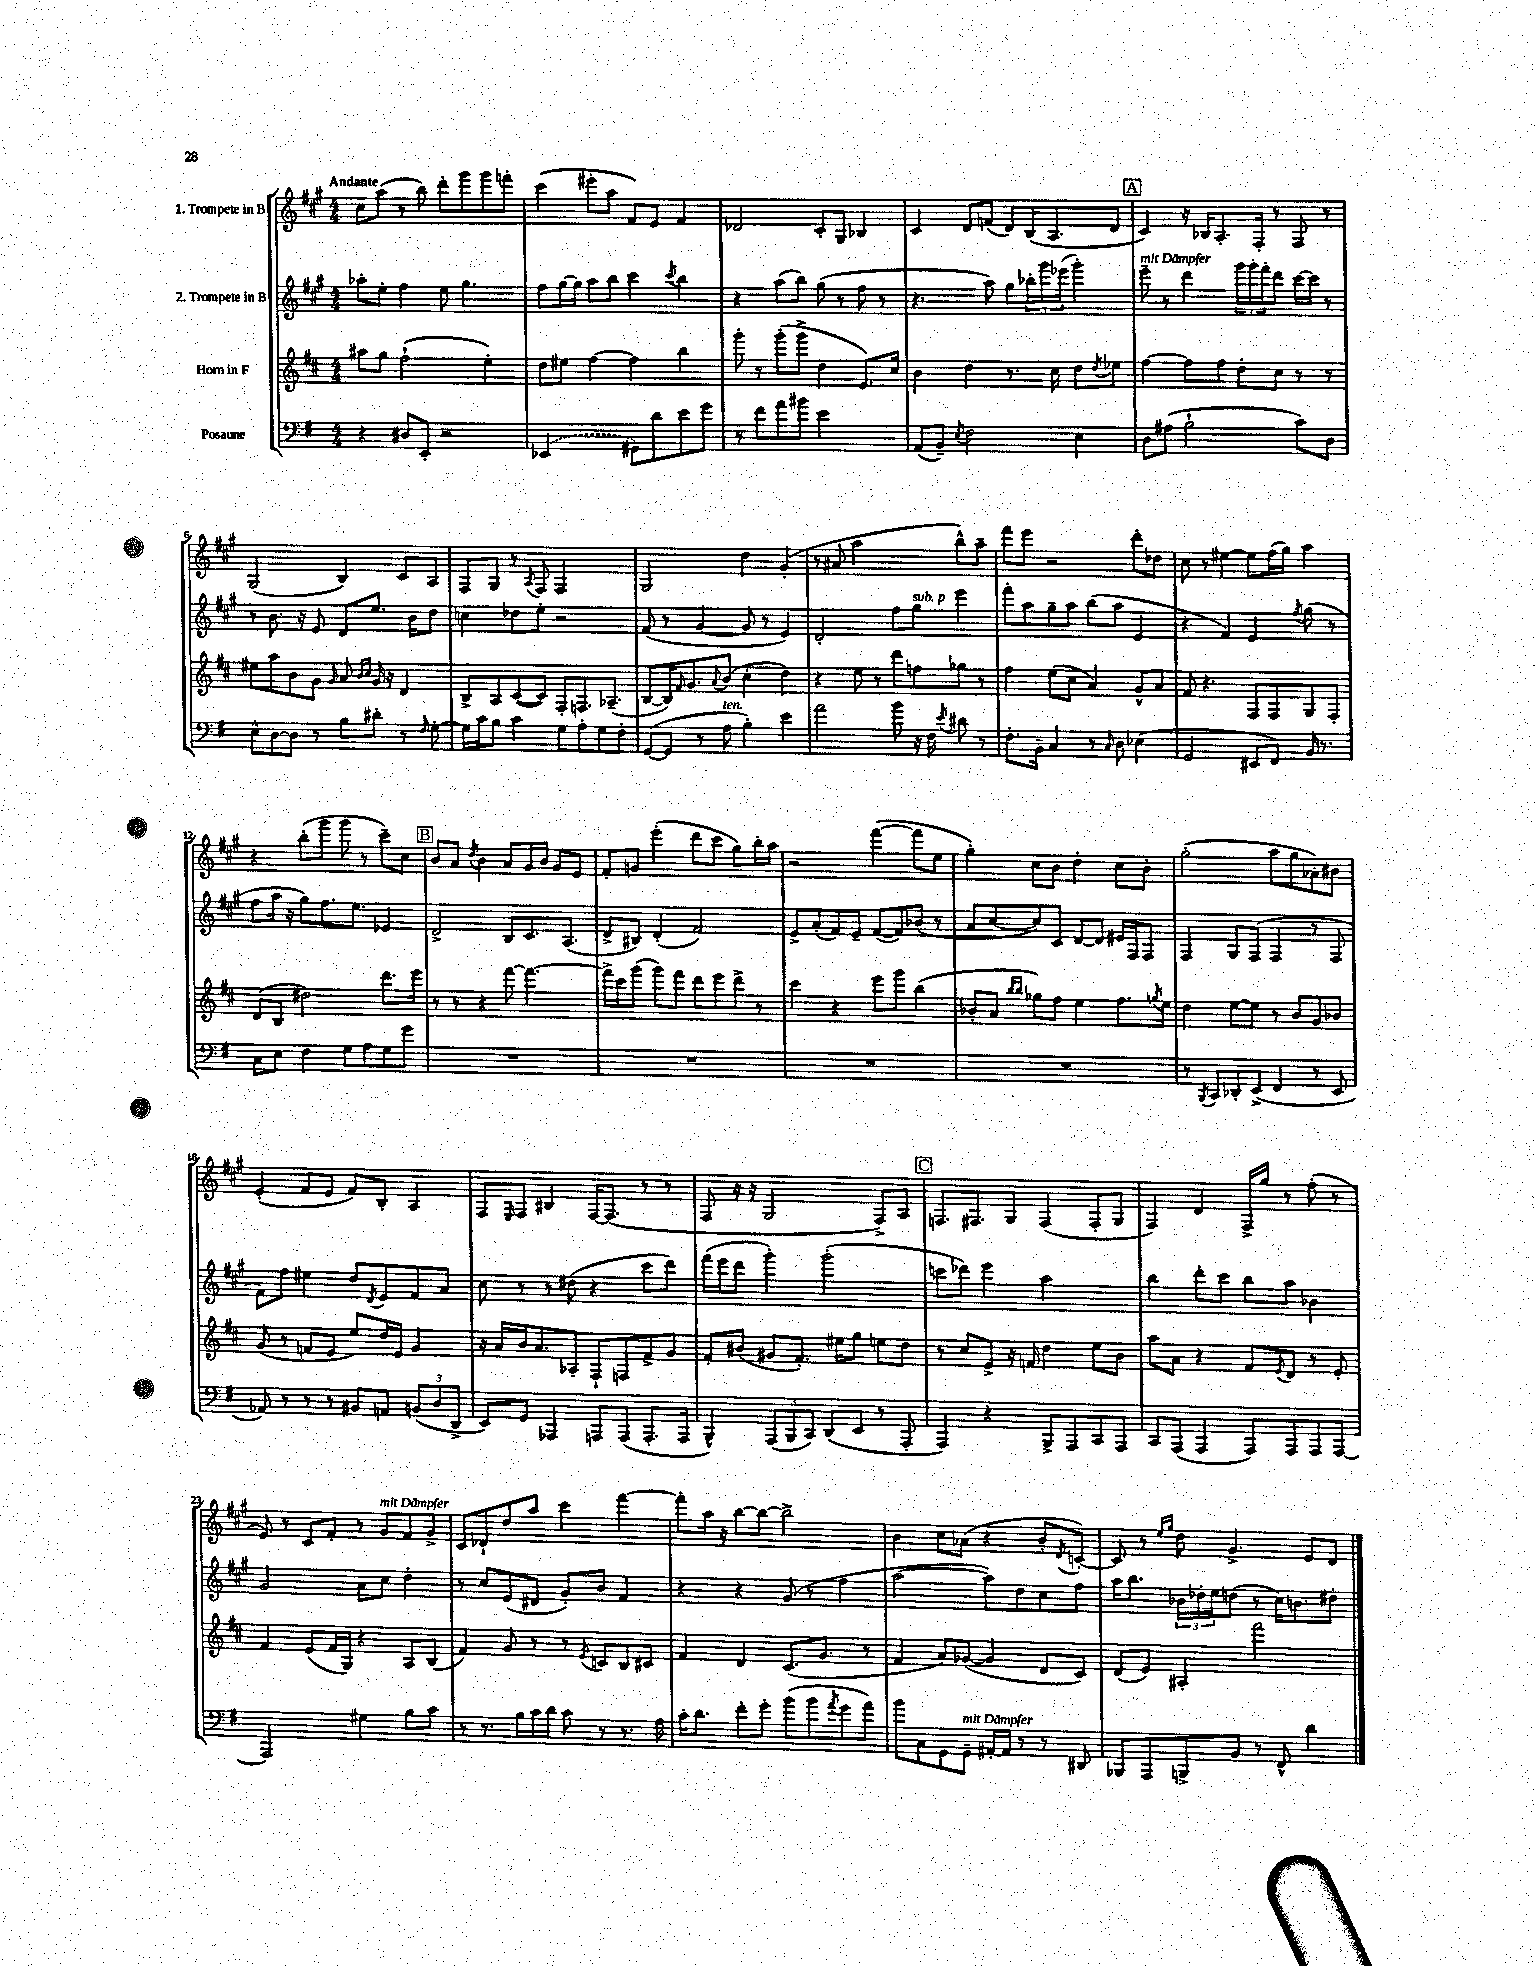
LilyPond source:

<<
\new StaffGroup <<
\new Staff = "s0" \with { instrumentName = "1. Trompete in B" } {
    \clef treble \key a \major \numericTimeSignature \time 4/4 \tempo "Andante"
    cis''8 a''8( r8 b''8) d'''8-. gis'''8 gis'''8 f'''8-. |
    cis'''4( eis'''8-. a''8 fis'8) e'8 fis'4 |
    des'2 cis'8-. gis8 bes4 |
    cis'4 d'8 f'8( d'8) b16( a8. d'8 |
    \mark \markup { \box "A" } cis'4) r16 bes16 a8.-. fis16-. r8 fis8 r8 |
    gis2( b4) cis'8 a8 |
    fis8 gis8 r8 \acciaccatura { a8 } fis8 fis2 |
    gis2 d''4 gis'4-.( |
    r8 ais'8 a''2 b''8-^) a''8-- |
    fis'''8 e'''8 r2 d'''8-. des''8 |
    cis''8 r8 eis''4~ eis''8 fis''16( gis''16) a''4 |
    r4 b''8-.( gis'''8 gis'''8 r8 cis'''8--) cis''8 |
    \mark \markup { \box "B" } b'8 a'8 \acciaccatura { d''8 } b'4 a'8 gis'16 b'16 gis'8 e'8 |
    fis'8-. g'8 e'''4-.( d'''8 cis'''8 gis''8) b''16-. a''16 |
    r2 fis'''4~( fis'''8 e''8 |
    gis''4-.) cis''8 b'8 d''4-. cis''8 b'8-. |
    gis''2-.( a''8 gis''8 aes'8-.) bis'8 |
    e'4-.( fis'8 e'8 fis'8) b8-. a4 |
    fis8 \grace { e16 } fis8 bis4 fis16~ fis8.( r8 r8 |
    fis8 r16 r16 gis2 fis8->) a8 |
    \mark \markup { \box "C" } f8. fis8. gis8 fis4( fis8-. gis8 |
    fis4) d'4 fis16-> gis''16 r8 fis''8-.( r8 |
    e'8) r8 cis'8 fis'8-. r8 gis'8^\markup { \italic "mit Dämpfer" } fis'8 gis'8-> |
    cis'8 des'8-! d''8 a''8 cis'''4 fis'''4~ |
    fis'''8-. a''16 r16 b''8~ b''8~ b''2-> |
    b'4 cis''8 aes'8( r4 b'8-. \acciaccatura { d'8 } c'8~-.) |
    c'8 r8 \grace { e''16 gis''16 } d''8 gis'4.-> e'8 d'8 \bar "|." |
}
\new Staff = "s1" \with { instrumentName = "2. Trompete in B" } {
    \clef treble \key a \major \numericTimeSignature \time 4/4
    aes''8-. e''8-. fis''4 e''8 gis''4. |
    fis''8 gis''16~ gis''16 a''8 b''8 cis'''4 \acciaccatura { cis'''8 } b''4 |
    r4 a''8( b''8) gis''8( r8 fis''8 r8 |
    r4. a''8) gis''8 \tuplet 3/2 { bes''16-. gis'''16 ees'''16( } gis'''4-.) |
    \mark \markup { \box "A" } e'''8--^\markup { \italic "mit Dämpfer" } r8 d'''4 \tuplet 3/2 { gis'''16 gis'''16-. fis'''16-. } d'''8 cis'''16~ cis'''16 r8 |
    r8 b'8. r16 e'8 d'8 e''8. b'16 d''8 |
    c''4 des''8 e''8-. r2 |
    fis'8( r8 gis'4~ gis'8 r8 e'4) |
    d'2-. fis''8 gis''8^\markup { \italic "sub. p" } e'''4 |
    fis'''8-. a''8 gis''8-- a''8 b''8( a''8 e'4 |
    r4 fis'4) e'4 \acciaccatura { fis''8 } gis''8( r8 |
    fis''8 a''16 r16 gis''8) fis''8. e''8. ees'4 |
    \mark \markup { \box "B" } d'2-> b8 cis'8. a8.( |
    d'8-> bis8) d'4-.( fis'2) |
    e'8-> a'8-.( fis'8) e'8-- fis'8~( fis'8) bes'8( r8 |
    a'8 cis''8~ cis''8) cis'8 d'8~ d'8 eis'16 fis16 fis8 |
    fis4 gis8 fis8( fis4 r8 fis8 |
    fis'8) fis''8 eis''4 d''8 \acciaccatura { d'8 } e'8 fis'8 a'8 |
    cis''8 r8 r8 dis''8( r4 cis'''8 d'''8) |
    fis'''16( e'''16 d'''8 gis'''4-.) gis'''2-.( |
    \mark \markup { \box "C" } c'''8 des'''8) e'''4 a''2 |
    b''4 d'''8-. cis'''8 b''8 a''8 bes'4 |
    gis'2 a'8 cis''8 d''4-. |
    r8 cis''8 e'8( dis'8 gis'8-.) b'8 fis'4 |
    r4 r4 gis'8( r8 fis''4 |
    a''2~ a''8) d''8 cis''8 fis''8 |
    a''16 b''8. \tuplet 3/2 { bes'16 des''16-. e''16 } d''8( r8 cis''16) b'8. dis''8-. \bar "|." |
}
\new Staff = "s2" \with { instrumentName = "Horn in F" } {
    \clef treble \key d \major \numericTimeSignature \time 4/4
    ais''8 g''8 fis''2-!( e''4-.) |
    d''8 eis''8 fis''4~ fis''4 b''4 |
    g'''8-. r8 g'''8-.( g'''8-> d''4 e'8.) cis''16 |
    b'4 d''4 r8. cis''16 d''8 \acciaccatura { d''8 } ees''8 |
    \mark \markup { \box "A" } fis''4~ fis''8 fis''8 d''8-. cis''8 r8 r8 |
    eis''8 a''8 b'8 g'8 \grace { g'16 } a'8 \grace { b'16 cis''16 } g'16 r16 d'4 |
    b8-> a8 cis'8~( cis'8) fis8-. f8. aes8.--( |
    b8~ b16) \grace { fis'16 } g'8. \appoggiatura { a'8 } b'8( cis''4-. d''4) |
    r4 e''8 r8 d'''8 f''8 ges''8 r8 |
    fis''4 e''8( cis''8 a'4) g'8-^ a'8 |
    fis'8 r4. fis8 fis8 g8 fis8-. |
    d'8( b8 dis''2) d'''8. e'''16 |
    \mark \markup { \box "B" } r8 r8 r4 fis'''8~ fis'''4.~ |
    fis'''16-> cis'''16 g'''8( g'''8) fis'''8 d'''8 e'''8 d'''8-> r8 |
    cis'''4 r4 e'''8 g'''8 b''4( |
    bes'8-. a'8 \grace { b''16 b''16 } ges''8) fis''8 e''4 fis''8. \acciaccatura { g''8 } e''16 |
    d''4 e''8~ e''8 r8 b'8 g'8 bes'8 |
    g'8( r8 f'8 e'8 e''8) d''16 e'16 g'4 |
    r16 a'16 b'16 a'8. aes8-. fis8-! f8 fis'8-> g'8 |
    fis'8-. bis'8( gis'8 fis'8.-.) eis''16 g''8 e''8 d''8 |
    \mark \markup { \box "C" } r8 cis''8 e'8-> r16 f'16 d''4 e''8 b'8 |
    a''8 a'8 r4 fis'8 \acciaccatura { e'8 } d'8 r8 e'8-. |
    fis'4 e'8( fis'16 g16) r4 a8 b8( |
    fis'4) g'8 r8 r8 \acciaccatura { e'8 } c'8 b8 cis'8 |
    fis'4 d'4 cis'8.( g'8. r8 |
    fis'4 a'8) ges'8~( ges'4 d'8 cis'8) |
    d'8( e'8) ais4-. fis'''2 \bar "|." |
}
\new Staff = "s3" \with { instrumentName = "Posaune" } {
    \clef bass \key g \major \numericTimeSignature \time 4/4
    r4 dis8 e,8-. r2 |
    \once \slurDashed ees,2( gis,8) d'8 e'8 g'8 |
    r8 fis'8 a'8 bis'8 e'2 |
    a,8( b,8--) \acciaccatura { e8 } fis2 e4 |
    \mark \markup { \box "A" } d8 ais8( b2-! c'8) d8 |
    e8-^ d8~ d8 r8 b8 dis'8-. r8 \grace { fis16 } g8~-. |
    g16 c'16 b8 c'4 g8 a8-. g8 fis8-. |
    g,8~( g,8 r8 a8^\markup { \italic "ten." } b4-.) e'4 |
    a'2 b'8 r16 fis16 \acciaccatura { e'8 } dis'8 r8 |
    fis8.-. b,16-- c4 r8 \grace { c16 } d8 ees4( |
    g,2 eis,8 fis,8) b,16 r8. |
    c8 e8 fis4 g8 a8 g8 g'8 |
    \mark \markup { \box "B" } R1 |
    R1 |
    R1 |
    R1 |
    r8 \acciaccatura { b,,8 } c,8 des,8-. e,8->( fis,4 r8 e,8 |
    aes,8) r8 r8 r8 bis,8 a,8 \tuplet 3/2 { b,8( d8 d,8-> } |
    e,8) g,8 aes,,4 a,,8 a,,8( a,,8.-. a,,16 |
    b,,4-^) \tuplet 3/2 { a,,8( b,,8 c,8) } d,8( e,8 r8 a,,8-. |
    \mark \markup { \box "C" } a,,4) r4 b,,8-> a,,8 c,8 a,,8 |
    c,8 a,,8( a,,4 a,,8) a,,8 a,,8 a,,8~ |
    a,,2 gis4 b8 c'8 |
    r8 r8. b16 c'16 d'16 c'8 r8 r8. a16 |
    c'16-. d'8. fis'8-. g'8-. b'8( b'8 \acciaccatura { a'8 } g'8 a'8) |
    b'8 c8 g,8 g,8--^\markup { \italic "mit Dämpfer" } ais,16~-. ais,16 r8 r8 dis,8 |
    bes,,8 a,,8 b,,8-> b,8 r8 fis,8-^ d'4 \bar "|." |
}
>>
>>
